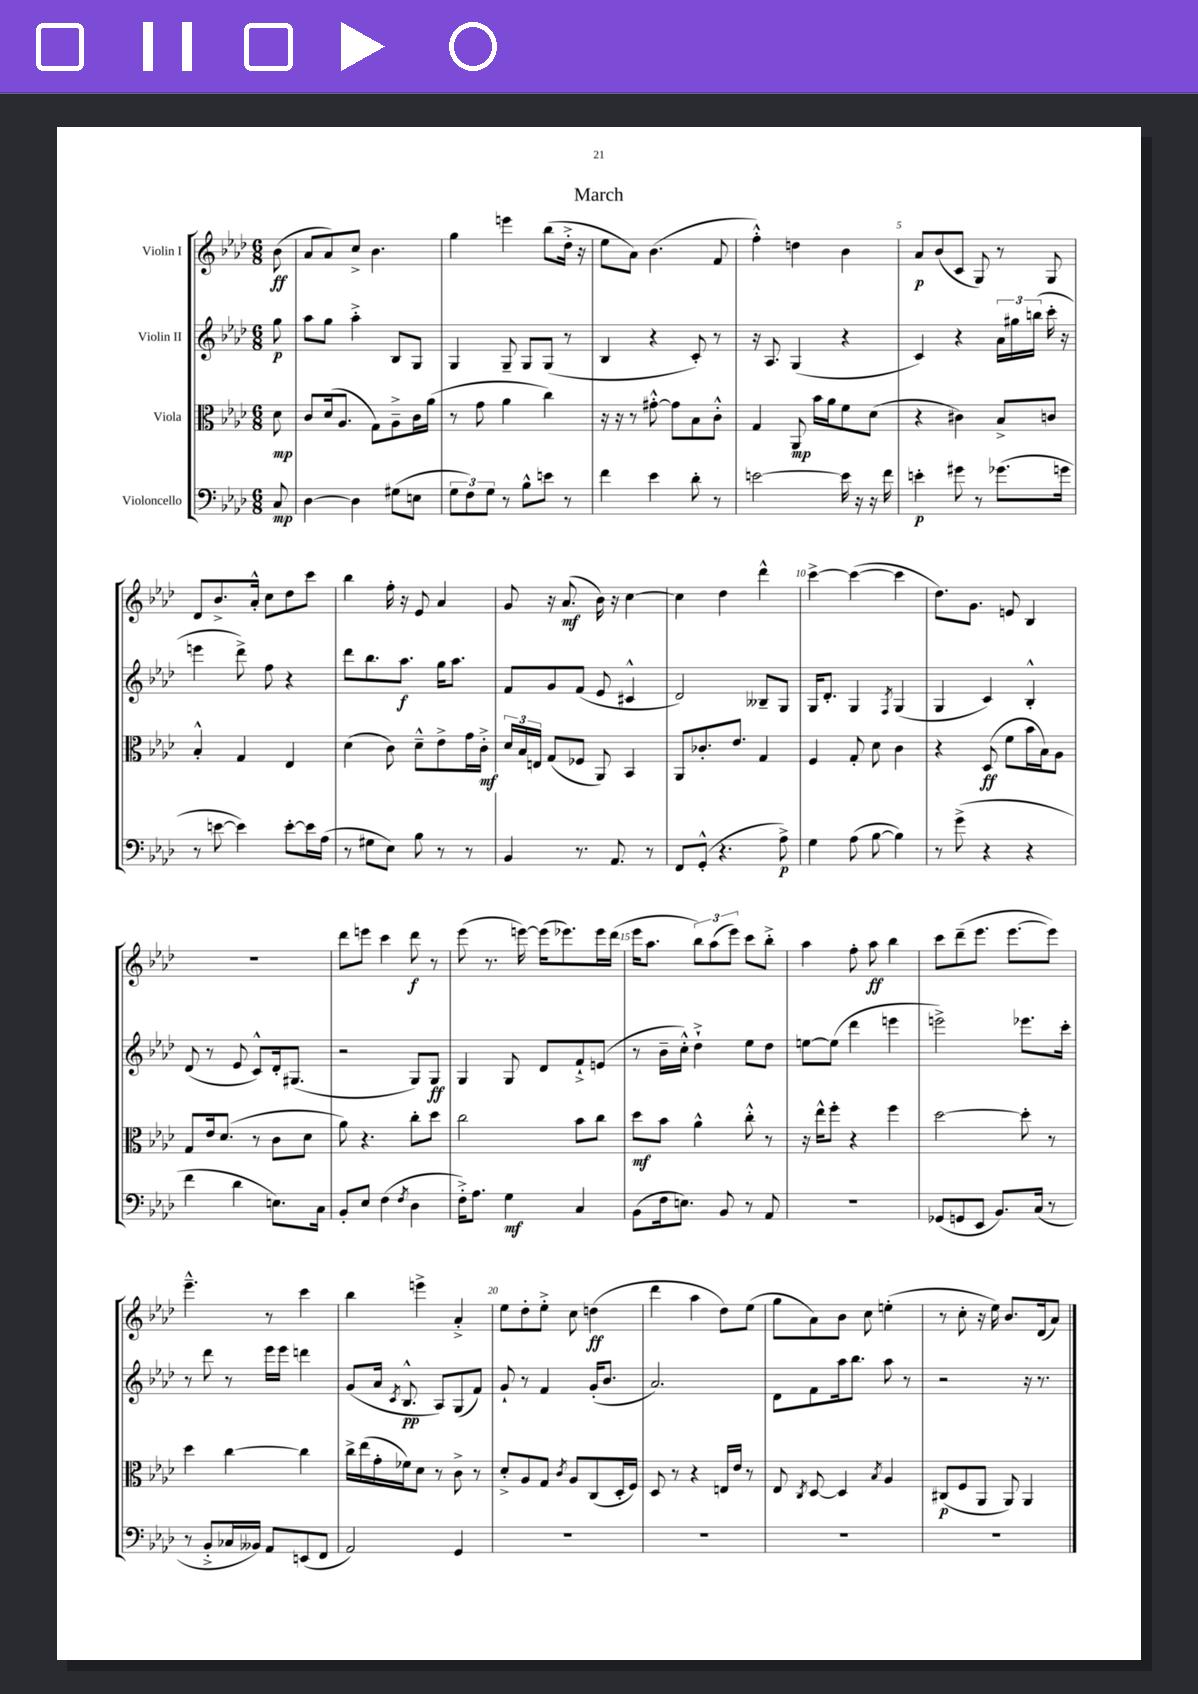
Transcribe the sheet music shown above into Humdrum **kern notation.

**kern	**dynam	**kern	**dynam	**kern	**dynam	**kern	**dynam
*part4	*part4	*part3	*part3	*part2	*part2	*part1	*part1
*staff4	*staff4	*staff3	*staff3	*staff2	*staff2	*staff1	*staff1
*I"Violoncello	*	*I"Viola	*	*I"Violin II	*	*I"Violin I	*
*clefF4	*	*clefC3	*	*clefG2	*	*clefG2	*
*k[b-e-a-d-]	*	*k[b-e-a-d-]	*	*k[b-e-a-d-]	*	*k[b-e-a-d-]	*
*M6/8	*	*M6/8	*	*M6/8	*	*M6/8	*
=	=	=	=	=	=	=	=
8C/	mp	8d-\	mp	8gg\	p	(8b-\	ff
=1	=1	=1	=1	=1	=1	=1	=1
[4D-\	.	8c/L	.	8aa-\L	.	8a-/L	.
.	.	(16d-/k	.	8gg\J	.	8a-/)	.
.	.	8.A-/J	.	.	.	.	.
4D-\]	.	.	.	4aa-'^\	.	8cc^/J	.
.	.	8G\L)	.	.	.	4.b-\	.
(8G#X\L	.	8A-~^\	.	8B-/L	.	.	.
8En\J	.	16c\L	.	8G/J	.	.	.
.	.	(16a-\JJ	.	.	.	.	.
=2	=2	=2	=2	=2	=2	=2	=2
12G\L	.	8r	.	4G/	.	4gg\	.
12F\)	.	.	.	.	.	.	.
.	.	8g\	.	.	.	.	.
12G\J	.	.	.	.	.	.	.
8r	.	4a-\	.	8G~/	.	4eeen\	.
8B-^^\L	.	.	.	8G/L	.	.	.
8en\J	.	4cc\)	.	(8G/J	.	(8bb-\L	.
8r	.	.	.	8r	.	16dd-'^\Jk	.
.	.	.	.	.	.	16r	.
=3	=3	=3	=3	=3	=3	=3	=3
4f\	.	16r	.	4B-/	.	8ee-\L	.
.	.	16r	.	.	.	.	.
.	.	8r	.	.	.	8a-\J)	.
4e-\	.	[8g#X'^^\	.	4r	.	(4.b-\	.
.	.	8g#\L]	.	.	.	.	.
8d-'\	.	8B-\	.	8c'/)	.	.	.
8r	.	8c'^^\J	.	8r	.	8f/	.
=4	=4	=4	=4	=4	=4	=4	=4
[2en\	.	4G/	.	16r	.	4ff'^^\)	.
.	.	.	.	8.A-/	.	.	.
.	.	8AA-/	mp	(4G/	.	4ddn\	.
.	.	16b-\LL	.	.	.	.	.
.	.	16a-\J	.	.	.	.	.
16e\]	.	8f\	.	4r	.	4b-\	.
16r	.	.	.	.	.	.	.
16r	.	(8d-\J	.	.	.	.	.
16f\	.	.	.	.	.	.	.
=5	=5	=5	=5	=5	=5	=5	=5
4en'\	p	4r	.	4c/)	.	8a-/L	p
.	.	.	.	.	.	(8b-/	.
8g#X\	.	4c#X\)	.	4r	.	8c/J	.
8r	.	.	.	.	.	8G/)	.
(8.g-X\L	.	8B-^/L	.	24a-\LL	.	8r	.
.	.	.	.	24gg#X\	.	.	.
.	.	.	.	(24bbn\JJ	.	.	.
.	.	8cn/J	.	16ccc'\	.	8G/	.
16gn\Jk	.	.	.	16r	.	.	.
!!LO:LB:g=z
=6	=6	=6	=6	=6	=6	=6	=6
8r	.	4B-'^^/	.	4eeen\	.	8d-/L	.
[8en\	.	.	.	.	.	8.b-^/	.
4e\])	.	4G/	.	8ddd-^\)	.	.	.
.	.	.	.	.	.	16a-'^^/Jk	.
.	.	.	.	8ff\	.	8cc\L	.
[8e'\L	.	4E-/	.	4r	.	8dd-\	.
16e\L]	.	.	.	.	.	8ccc\J	.
(16A-\JJ	.	.	.	.	.	.	.
=7	=7	=7	=7	=7	=7	=7	=7
8r	.	(4d-\	.	8ddd-\L	.	4bb-\	.
8G#X\L	.	.	.	8.bb-\	.	.	.
8E-\J)	.	8c\)	.	.	.	16ff'\	.
.	.	.	.	8.aa-\J	f	16r	.
8B-\	.	8d-~^^\L	.	.	.	8e-/	.
8r	.	8e-^\	.	16gg\KL	.	4a-/	.
.	.	.	.	8.aa-\J	.	.	.
8r	.	16g\L	.	.	.	.	.
.	.	16c'^\JJ	mf	.	.	.	.
=8	=8	=8	=8	=8	=8	=8	=8
4BB-/	.	24d-/LL	.	8f/L	.	8g/	.
.	.	24B-/	.	.	.	.	.
.	.	24En/JJ	.	.	.	.	.
.	.	(8G/L	.	8g/	.	16r	.
.	.	.	.	.	.	(8.a-/	mf
8.r	.	8F-X/J	.	(8f/J	.	.	.
.	.	8AA-/)	.	8e-/	.	16b-\)	.
8.AA-/	.	.	.	.	.	16r	.
.	.	4BB-/	.	4c#X^^/	.	[4cc\	.
8r	.	.	.	.	.	.	.
=9	=9	=9	=9	=9	=9	=9	=9
8FF/L	.	8AA-/L	.	2d-/)	.	4cc\]	.
(8GG'^^/J	.	8.c-X'/	.	.	.	.	.
4.r	.	.	.	.	.	4dd-\	.
.	.	8.e-/J	.	.	.	.	.
.	.	4G/	.	8B--X~/L	.	4ddd-^^\	.
8A-^\)	p	.	.	8G/J	.	.	.
=10	=10	=10	=10	=10	=10	=10	=10
4G\	.	4F/	.	16G/KL	.	[4ccc^\	.
.	.	.	.	8.d-'/J	.	.	.
(8A-\	.	8G'/	.	4G/	.	(4ccc\_	.
[8B-\	.	8d-\	.	.	.	.	.
.	.	.	.	8qF/	.	.	.
4B-\])	.	4c\	.	(4G/	.	4ccc\]	.
=11	=11	=11	=11	=11	=11	=11	=11
8r	.	4r	.	4G/	.	8.dd-\L)	.
(8g^\	.	.	.	.	.	.	.
.	.	.	.	.	.	8.g\J	.
4r	.	(8D-/	ff	4c/)	.	.	.
.	.	8f\L	.	.	.	8en/	.
4r	.	16b-\L	.	4B-'^^/	.	4B-/	.
.	.	16B-\J)	.	.	.	.	.
.	.	8A-\J	.	.	.	.	.
!!LO:LB:g=z
=12	=12	=12	=12	=12	=12	=12	=12
4f\	.	8G/L	.	(8d-/	.	2.r	.
.	.	16e-/k	.	8r	.	.	.
.	.	(8.d-/J	.	.	.	.	.
4d-\	.	.	.	8e-/	.	.	.
.	.	8r	.	8c^^/L)	.	.	.
8.En\L)	.	8c\L	.	16d-'/k	.	.	.
.	.	.	.	(8.G#X/J	.	.	.
.	.	8d-\J	.	.	.	.	.
16C\Jk	.	.	.	.	.	.	.
=13	=13	=13	=13	=13	=13	=13	=13
8BB-'/L	.	8a-\)	.	2r	.	8ddd-\L	.
8E-/J	.	4.r	.	.	.	8eeen\J	.
(4F\	.	.	.	.	.	4ccc\	.
8qF/	.	.	.	.	.	.	.
4D-\	.	8cc'\L	.	8G/L)	.	8ddd-\	f
.	.	8dd-\J	.	8G/J	ff	8r	.
=14	=14	=14	=14	=14	=14	=14	=14
16F'^\KL)	.	2cc\	.	4G/	.	(8eee-\	.
8.A-\J	.	.	.	.	.	.	.
.	.	.	.	.	.	8.r	.
4G\	mf	.	.	8G/	.	.	.
.	.	.	.	.	.	[16eeen\)	.
.	.	.	.	8d-/L	.	(16eee\KL]	.
.	.	.	.	.	.	8.eee-X\)	.
4C/	.	8b-\L	.	8f`^/	.	.	.
.	.	8cc\J	.	(8en/J	.	16eee-\L	.
.	.	.	.	.	.	(16ddd-\JJ	.
=15	=15	=15	=15	=15	=15	=15	=15
(8BB-\L	.	8dd-\L	mf	8r	.	16eee-\KL	.
.	.	.	.	.	.	8.aa-\J	.
16F\k	.	8b-\J	.	16b-~\LL	.	.	.
8.En\J)	.	.	.	16cc'^^\JJ)	.	.	.
.	.	4a-^^\	.	4dd-`^\	.	12bb-\L)	.
.	.	.	.	.	.	(12aa-\	.
8BB-/	.	.	.	.	.	.	.
.	.	.	.	.	.	12eee-\J)	.
8r	.	8cc'^^\	.	8ee-\L	.	8ccc\L	.
8AA-/	.	8r	.	8dd-\J	.	8bb-'^\J	.
=16	=16	=16	=16	=16	=16	=16	=16
2.r	.	16r	.	[8een\L	.	4aa-\	.
.	.	16ee-^^\KL	.	.	.	.	.
.	.	8ff'\J	.	(8ee\J]	.	.	.
.	.	4r	.	4ddd-\	.	8ff'\	.
.	.	.	.	.	.	8aa-\	ff
.	.	4ff\	.	4eeen\	.	4bb-\	.
=17	=17	=17	=17	=17	=17	=17	=17
(8GG-X/L	.	[2dd-\	.	2eeen^\)	.	8ccc\L	.
8GGn/	.	.	.	.	.	(8ddd-~\	.
8EE-/J	.	.	.	.	.	8.eee-\J	.
8.BB-/L)	.	.	.	.	.	.	.
.	.	.	.	.	.	[8.eee-\L	.
.	.	8dd-'\]	.	8.eee-X\L	.	.	.
(16C/Jk	.	.	.	.	.	.	.
8r	.	8r	.	.	.	8eee-\J])	.
.	.	.	.	16ccc'\Jk	.	.	.
!!LO:LB:g=z
=18	=18	=18	=18	=18	=18	=18	=18
8r	.	4dd-\	.	8r	.	4.eee-~^^\	.
8BB-'^/L	.	.	.	8ddd-\	.	.	.
16C-X/L	.	[4cc\	.	8r	.	.	.
16BB--X/JJ)	.	.	.	.	.	.	.
8AA-/L	.	.	.	16eee-\LL	.	8r	.
.	.	.	.	16eee-\JJ	.	.	.
(8EEn/	.	4cc\]	.	4dddn\	.	4ccc\	.
8FF/J	.	.	.	.	.	.	.
=19	=19	=19	=19	=19	=19	=19	=19
2AA-/)	.	16cc^\LL	.	(8g/L	.	4bb-\	.
.	.	(16ee-\	.	.	.	.	.
.	.	16g'\	.	16a-/Jk	.	.	.
.	.	.	.	8qc/	.	.	.
.	.	16f-X\J)	.	8.B-^^/	pp	.	.
.	.	8d-\J	.	.	.	4eeen^\	.
.	.	8r	.	8A-/L)	.	.	.
4GG/	.	8c^\	.	(8G/	.	4a-'^/	.
.	.	8r	.	8f/J)	.	.	.
=20	=20	=20	=20	=20	=20	=20	=20
2.r	.	8d-'^/L	.	8g`/	.	8ee-\L	.
.	.	8A-/	.	8r	.	8dd-'\	.
.	.	8G/J	.	4f/	.	8ee-'^\J	.
.	.	8qc/	.	.	.	.	.
.	.	8A-/L	.	.	.	8cc\	.
.	.	(8C/	.	(16g'/KL	.	(4ddn\	ff
.	.	.	.	8.b-/J	.	.	.
.	.	16D-'/L	.	.	.	.	.
.	.	16F/JJ)	.	.	.	.	.
=21	=21	=21	=21	=21	=21	=21	=21
2.r	.	8D-/	.	2.a-/)	.	4ddd-\	.
.	.	8r	.	.	.	.	.
.	.	4r	.	.	.	4aa-\	.
.	.	16En/LL	.	.	.	8dd-\L)	.
.	.	16e-/JJ	.	.	.	.	.
.	.	8r	.	.	.	(8ee-\J	.
=22	=22	=22	=22	=22	=22	=22	=22
2.r	.	8E-/	.	8d-\L	.	8gg\L	.
.	.	8qC/	.	.	.	.	.
.	.	[8D-/	.	8f\	.	8a-\)	.
.	.	4D-/]	.	16aa-\k	.	8b-\J	.
.	.	.	.	8.bb-\J	.	.	.
.	.	.	.	.	.	8cc\	.
.	.	8qB-/	.	.	.	.	.
.	.	4A-/	.	8aa-\	.	(4een'\	.
.	.	.	.	8r	.	.	.
=23	=23	=23	=23	=23	=23	=23	=23
2.r	.	(8C#X/L	p	2r	.	8r	.
.	.	8F/	.	.	.	8cc'\	.
.	.	8AA-/J	.	.	.	16r	.
.	.	.	.	.	.	16ee-\)	.
.	.	8AA-/)	.	.	.	8.b-/L	.
.	.	4AA-/	.	16r	.	.	.
.	.	.	.	8.r	.	(16d-/k	.
.	.	.	.	.	.	8a-/J)	.
==	==	==	==	==	==	==	==
*-	*-	*-	*-	*-	*-	*-	*-
